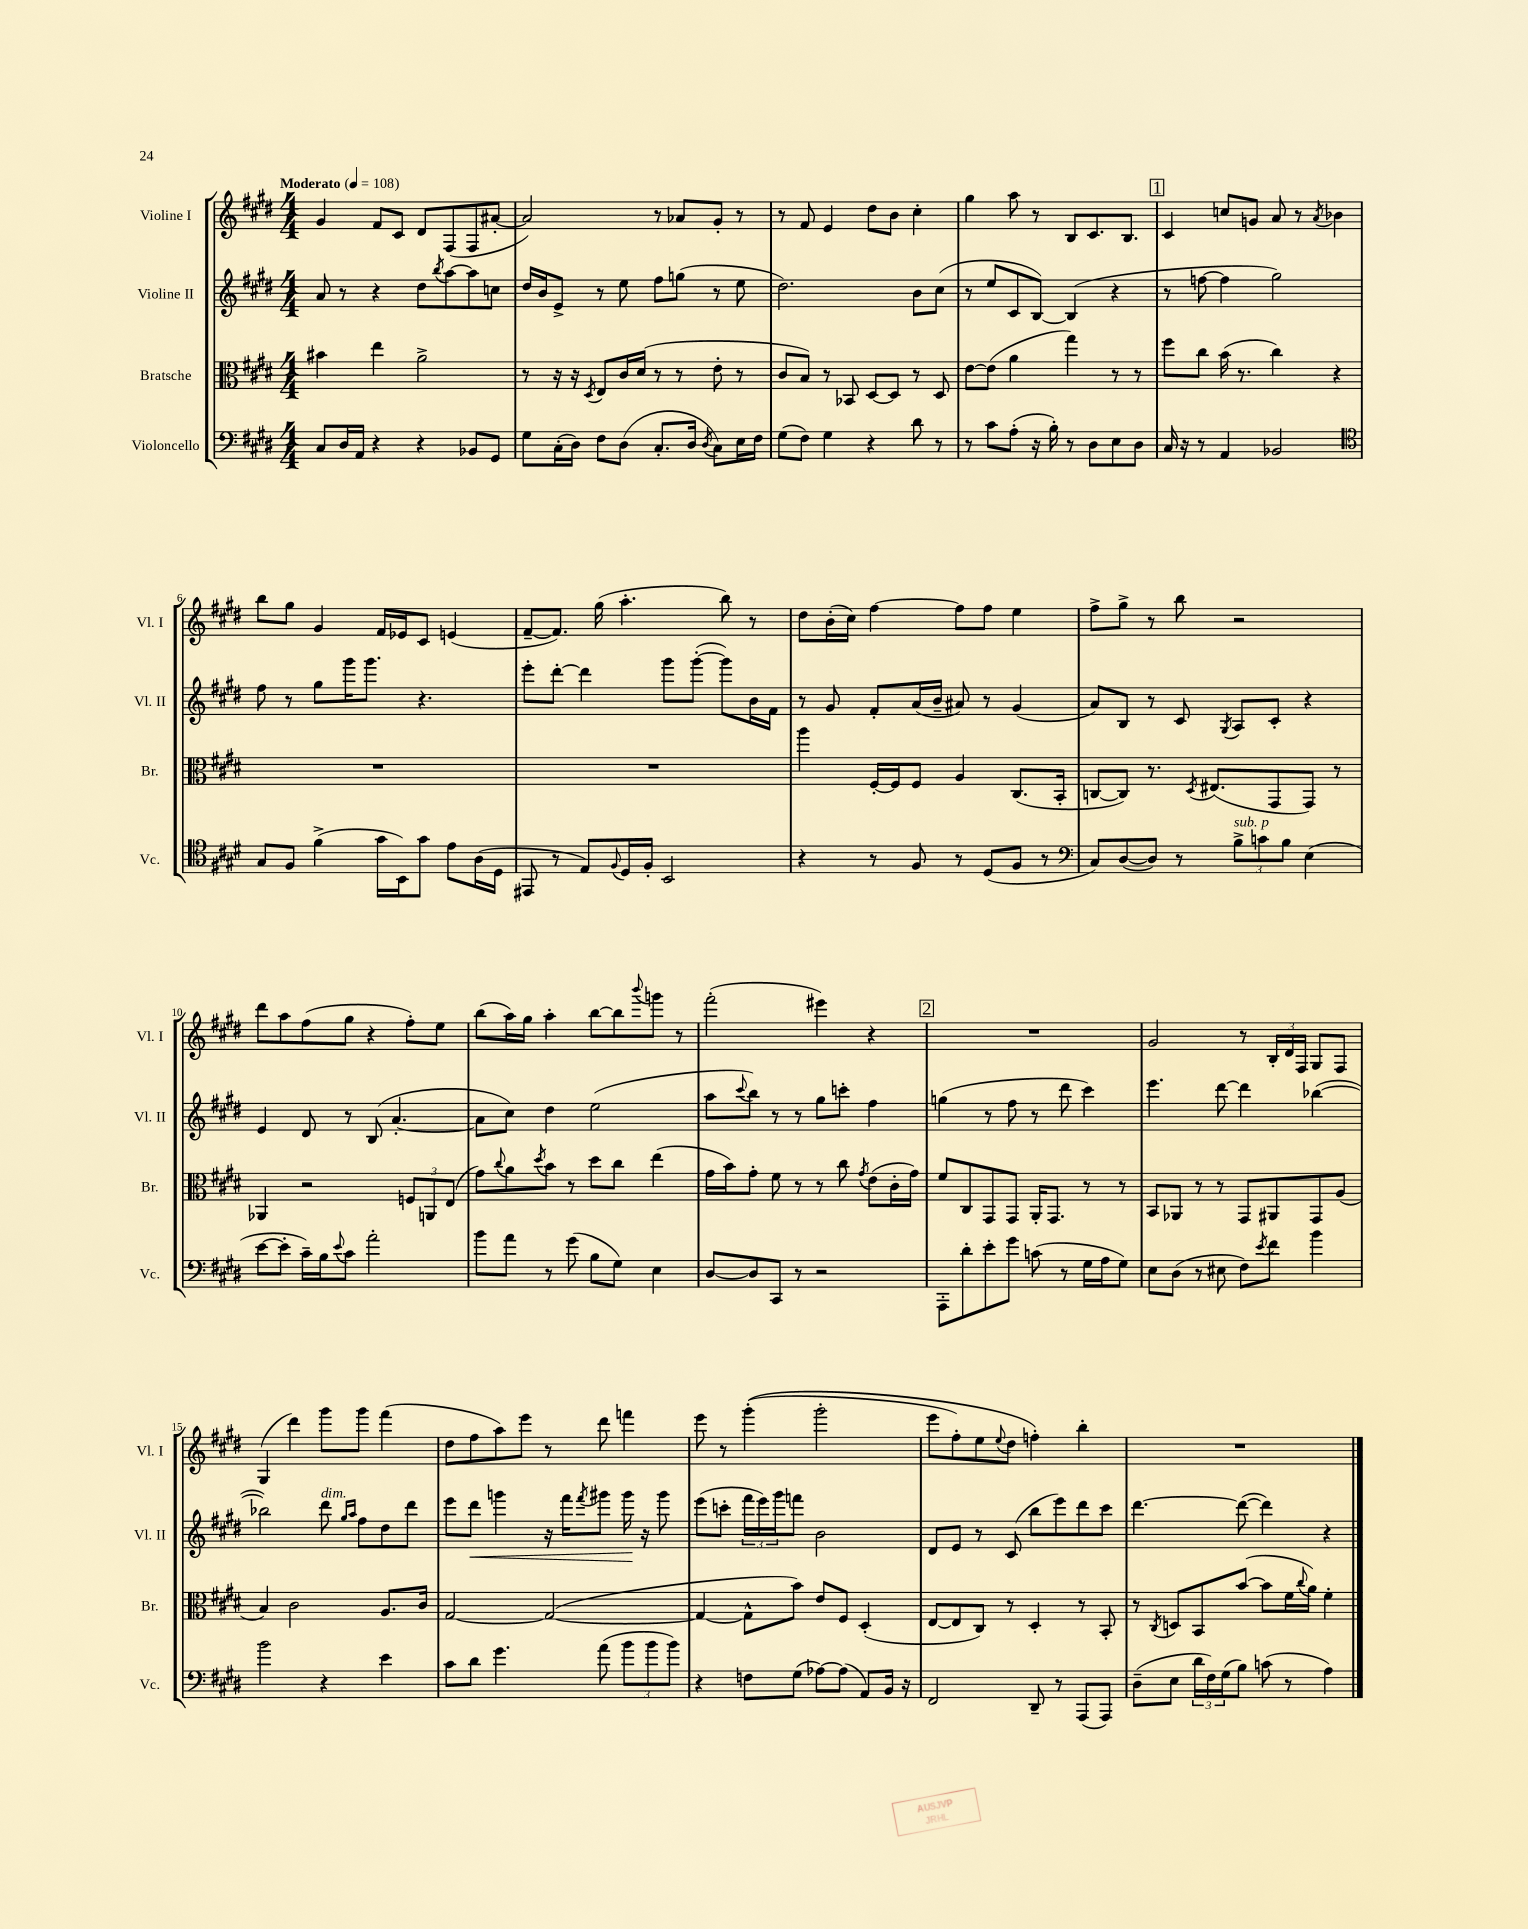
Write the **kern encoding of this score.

**kern	**kern	**kern	**kern
*staff4	*staff3	*staff2	*staff1
*clefF4	*clefC3	*clefG2	*clefG2
*k[f#c#g#d#]	*k[f#c#g#d#]	*k[f#c#g#d#]	*k[f#c#g#d#]
*M4/4	*M4/4	*M4/4	*M4/4
*MM108	*MM108	*MM108	*MM108
8C#/L	4b#\	8a/	4g#/
16D#/L	.	8r	.
16AA/JJ	.	.	.
4r	4ee\	4r	8f#/L
.	.	.	8c#/J
4r	2a^\	8dd#\L	8d#/L
.	.	8qbb/	.
.	.	[8aa\	(8F#/
8BB-/L	.	8aa\]	8F#/
8GG#/J	.	8cc\J	[8a#'/J
=	=	=	=
8G#\L	8r	16dd#/LL	2a#/])
.	.	16b/J	.
(16C#'\L	16r	8e^/J	.
16D#\JJ)	16r	.	.
.	8qD#/	.	.
8F#\L	8E/L	8r	.
(8D#\J	16c#/L	8ee\	.
.	(16d#/JJ	.	.
8.C#'/L	8r	8ff#\L	8r
.	8r	(8gg\J	8a-/L
16D#/Jk	.	.	.
8qD#/	.	.	.
8C#\L)	8e'\	8r	8g#'/J
16E\L	8r	8ee\	8r
16F#\JJ	.	.	.
=	=	=	=
(8G#\L	8c#/L	2.dd#\)	8r
8F#\J)	8B/J)	.	8f#/
4G#\	8r	.	4e/
.	8BB-/	.	.
4r	[8D#/L	.	8dd#\L
.	8D#/]J	.	8b\J
8d#\	8r	8b\L	4cc#'\
8r	8D#/	(8cc#\J	.
=	=	=	=
8r	[8e\L	8r	4gg#\
8c#\L	(8e\]J	8ee/L	.
(8A'\J	4a\	8c#/	8aa\
16r	.	[8B/J)	8r
16B'\)	.	.	.
8r	4gg#\)	(4B/]	8B/L
8D#\L	.	.	8.c#/
8E\	8r	4r	.
.	.	.	8.B/J
8D#\J	8r	.	.
=	=	=	=
16C#/	8ff#\L	8r	4c#/
16r	.	.	.
8r	8cc#\J	[8ff\	.
4AA/	(16b\	4ff\]	8cc/L
.	8.r	.	.
.	.	.	8g/J
2BB-/	4cc#\)	2gg#\)	8a/
.	.	.	8r
.	.	.	8qa/
.	4r	.	4b-\
=	=	=	=
*clefC4	*	*	*
8G#/L	1r	8ff#\	8bb\L
8F#/J	.	8r	8gg#\J
(4f#^\	.	8gg#\L	4g#/
.	.	16ggg#\K	.
.	.	8.ggg#\J	.
16g#\LL	.	.	16f#/LL
16BB\J)	.	.	16e-/J
8g#\J	.	4.r	8c#/J
8e\L	.	.	(4e/
(16A\L	.	.	.
16D#\JJ	.	.	.
=	=	=	=
8EE#/	1r	8eee'\L	[8f#~/L
8r	.	[8ddd#'\J	8.f#/]J)
8E/L)	.	4ddd#\]	.
.	.	.	(16gg#\
8qqF#/	.	.	.
16D#/L	.	.	4.aa'\
16F#'/JJ	.	.	.
2BB/	.	8ggg#\L	.
.	.	([8ggg#'\J	.
.	.	8ggg#\]L)	8bb\)
.	.	16b\L	8r
.	.	16f#\JJ	.
=	=	=	=
4r	4aa\	8r	8dd#\L
.	.	8g#/	(16b'\L
.	.	.	16cc#\JJ)
8r	[16F#'/LL	8f#'/L	[4ff#\
.	16F#/]J	.	.
8F#/	8F#/J	(16a/L	.
.	.	16b~/JJ	.
8r	4A/	8a#/)	8ff#\]L
(8D#/L	.	8r	8ff#\J
8F#/J	(8.C#/L	(4g#/	4ee\
8r	.	.	.
.	16BB'/Jk	.	.
=	=	=	=
*clefF4	*	*	*
8C#/L)	[8C/L	8a/L)	8ff#^\L
([8D#/	8C/]J)	8B/J	8gg#^\J
8D#/]J)	8.r	8r	8r
8r	.	8c#/	8bb\
.	8qD#/	.	.
.	(8.E#/L	.	.
.	.	8qG#/	.
12B^\L	.	8A/L	2r
12c\	.	.	.
.	8GG#/	8c#'/J	.
12B\J	.	.	.
(4E\	8GG#/J)	4r	.
.	8r	.	.
=	=	=	=
[8e\L	4AA-/	4e/	8ddd#\L
8e'\]J	.	.	8aa\
16c#~\LL)	2r	8d#/	(8ff#\
16B\J	.	.	.
8qqe/	.	.	.
8c#\J	.	8r	8gg#\J
2a'\	.	(8B/	4r
.	.	[4.a'/	.
.	12F/L	.	8ff#'\L)
.	12AA/	.	.
.	.	.	8ee\J
.	(12E/J	.	.
=	=	=	=
8b\L	8g#\L)	8a\]L	(8bb\L
.	8qqcc#/	.	.
8a\J	8a\	8cc#\J)	16aa\L)
.	.	.	16gg#\JJ
.	8qdd#/	.	.
8r	8b\J	4dd#\	4aa'\
(8g#\	8r	.	.
8B\L	8dd#\L	(2ee\	[8bb\L
8G#\J)	8cc#\J	.	8bb\]
.	.	.	8qqbbb/
4E\	(4ee\	.	8ggg\J
.	.	.	8r
=	=	=	=
[8D#/L	16g#\LL	8aa\L	(2fff#'\
.	16b\J)	.	.
.	.	8qqccc#/	.
8D#/]	8g#'\J	8bb\J)	.
8CC#/J	8f#\	8r	.
8r	8r	8r	.
2r	8r	8gg#\L	4eee#\)
.	8cc#\	8ccc'\J	.
.	8qg#/	.	.
.	(8e\L	4ff#\	4r
.	16c#'\L	.	.
.	16g#\JJ)	.	.
=	=	=	=
8AAA'\L	8f#/L	(4gg\	1r
8d#'\	8C#/	.	.
8e'\	8GG#/	8r	.
8g#\J	8GG#/J	8ff#\	.
(8c\	16AA'/LK	8r	.
.	8.GG#/J	.	.
8r	.	8ddd#\	.
16G#\LL	8r	4ccc#\)	.
16A\J	.	.	.
8G#\J)	8r	.	.
=	=	=	=
8E\L	8BB/L	4.eee\	2g#/
(8D#\J	8AA-/J	.	.
8r	8r	.	.
8E#\	8r	[8ddd#\	.
8F#\L)	8GG#/L	4ddd#\]	8r
8qe/	.	.	.
8f#\J	8AA#/	.	24B'/LL
.	.	.	24d#/
.	.	.	24F#/JJ
4b\	8GG#/	([4bb-\	8G#/L
.	(8A/J	.	8F#/J
=	=	=	=
2b\	4B/)	2bb-\])	(4G#/
.	2c#\	.	4ddd#\)
4r	.	8ddd#\	8ggg#\L
.	.	16qqgg#/LL	.
.	.	16qqaa/JJ	.
.	.	8ff#\L	8ggg#\J
4e\	8.A/L	8dd#\	(4fff#\
.	.	8ddd#\J	.
.	16c#/Jk	.	.
=	=	=	=
8c#\L	[2G#/	8eee\L	8dd#\L
8d#\J	.	8ddd#\J	8ff#\
4.g#\	.	4ggg\	8aa\)
.	.	.	8eee\J
.	(2G#/_	16r	8r
.	.	16fff#\LK	.
.	.	8qfff#/	.
(8a\	.	8ggg#\J	8ddd#\
12b\L	.	16ggg#\	4fff\
.	.	16r	.
12b\	.	.	.
.	.	8ggg#\	.
12b\J)	.	.	.
=	=	=	=
4r	4G#/_	(8eee\L	8eee\
.	.	8ccc'\J	8r
8F\L	8G#^^\]L	24fff#\LL	&((4ggg#'\
.	.	24eee\)	.
.	.	24ggg#\J	.
(8G#\J	8b\J)	8fff\J	.
[8A-\L)	8e/L	2b\	2ggg#'\
(8A-\]J	8F#/J	.	.
8AA/L)	(4D#'/	.	.
16BB/Jk	.	.	.
16r	.	.	.
=	=	=	=
2FF#/	[8E/L	8d#/L	8eee\L
.	8E/]	8e/J	8ff#'\)
.	8C#/J)	8r	8ee\
.	.	.	8qqee/
.	8r	(8c#/	8dd#\J
8DD#~/	4D#'/	8bb\L	4ff'\&)
8r	.	8eee\)	.
(8AAA/L	8r	8ddd#\	4bb'\
8AAA/J)	8BB'/	8ccc#\J	.
=	=	=	=
(8D#~\L	8r	[4.ddd#\	1r
.	8qC#/	.	.
8E\J	8D/L	.	.
24d#\LL	8BB/	.	.
24F#\)	.	.	.
(24G#\J	.	.	.
8B\J)	([8b/J	(8ddd#\_	.
(8c\	8b\]L	4ddd#\])	.
8r	16f#\L	.	.
.	8qqcc#/	.	.
.	16a\JJ)	.	.
4A\)	4f#'\	4r	.
==	==	==	==
*-	*-	*-	*-
